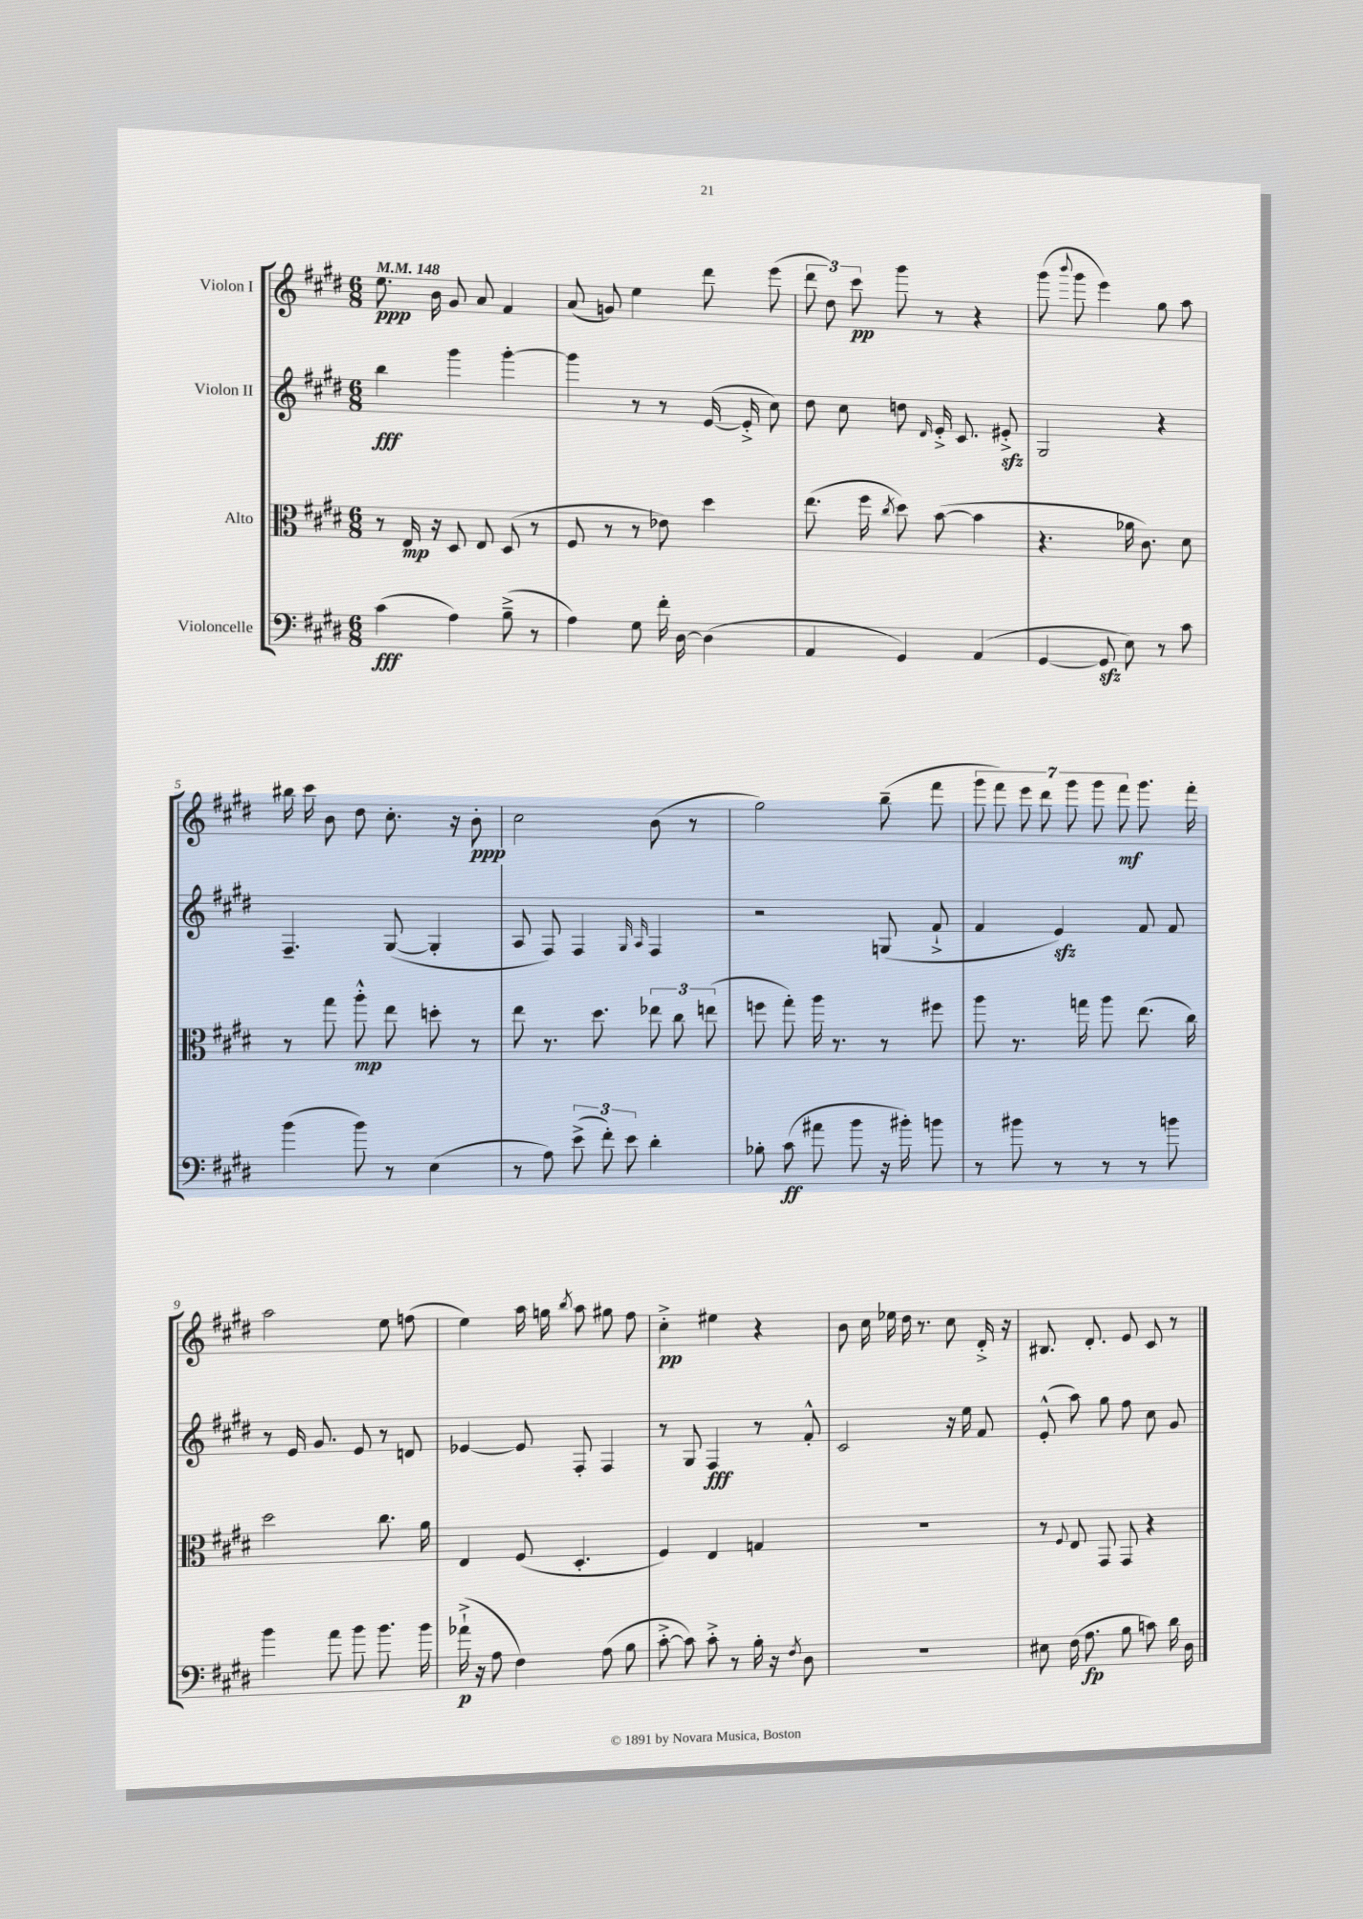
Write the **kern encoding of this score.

**kern	**dynam	**kern	**dynam	**kern	**dynam	**kern	**dynam
*part4	*part4	*part3	*part3	*part2	*part2	*part1	*part1
*staff4	*staff4	*staff3	*staff3	*staff2	*staff2	*staff1	*staff1
*I"Violoncelle	*	*I"Alto	*	*I"Violon II	*	*I"Violon I	*
*clefF4	*	*clefC3	*	*clefG2	*	*clefG2	*
*k[f#c#g#d#]	*	*k[f#c#g#d#]	*	*k[f#c#g#d#]	*	*k[f#c#g#d#]	*
*M6/8	*	*M6/8	*	*M6/8	*	*M6/8	*
*MM148	*	*MM148	*	*MM148	*	*MM148	*
=1	=1	=1	=1	=1	=1	=1	=1
(4c#\	fff	8r	.	4bb\	fff	8.ee\	ppp
.	.	16E/	mp	.	.	.	.
.	.	16r	.	.	.	16b\	.
4A\)	.	8D#/	.	4ggg#\	.	8g#/	.
.	.	8E/	.	.	.	8a/	.
(8B~^\	.	(8D#/	.	[4ggg#'\	.	4f#/	.
8r	.	8r	.	.	.	.	.
=2	=2	=2	=2	=2	=2	=2	=2
4A\)	.	8F#/	.	4ggg#\]	.	(8a/	.
.	.	8r	.	.	.	8gn/)	.
8G#\	.	8r	.	8r	.	4ee\	.
16f#'\	.	8e-X\)	.	8r	.	.	.
[16D#\	.	.	.	.	.	.	.
(4D#\]	.	4dd#\	.	([16e/	.	8ddd#\	.
.	.	.	.	16e'^/]	.	.	.
.	.	.	.	8cc#\)	.	(8eee\	.
=3	=3	=3	=3	=3	=3	=3	=3
4AA/	.	(8.ee\	.	8dd#\	.	12ddd#\	.
.	.	.	.	.	.	12dd#\)	.
.	.	.	.	8cc#\	.	.	.
.	.	.	.	.	.	12ccc#\	pp
.	.	16ff#\	.	.	.	.	.
.	.	8qcc#/	.	.	.	.	.
4GG#/)	.	8dd#\)	.	8ddn\	.	8ggg#\	.
.	.	.	.	16qqd#/	.	.	.
.	.	([8b\	.	16e'^/	.	8r	.
.	.	.	.	8.c#/	.	.	.
(4AA/	.	4b\]	.	.	.	4r	.
.	.	.	.	8e#Xzz'^/	.	.	.
=4	=4	=4	=4	=4	=4	=4	=4
[4GG#/	.	4.r	.	2G#/	.	(8ggg#\	.
.	.	.	.	.	.	8qqbbb/	.
.	.	.	.	.	.	8ggg#\	.
8GG#zz/]	.	.	.	.	.	4eee\)	.
8E\)	.	16a-X\	.	.	.	.	.
.	.	8.c#\)	.	.	.	.	.
8r	.	.	.	4r	.	8gg#\	.
8c#\	.	8d#\	.	.	.	8aa\	.
!!LO:LB:g=z
=5	=5	=5	=5	=5	=5	=5	=5
(4b\	.	8r	.	4.F#~/	.	16bb#X\	.
.	.	.	.	.	.	16ccc#\	.
.	.	8gg#\	.	.	.	8b\	.
8b\)	.	8aa'^^\	mp	.	.	8dd#\	.
8r	.	8ee\	.	([8G#/	.	8.cc#'\	.
(4E\	.	8ddn'\	.	4G#'/]	.	.	.
.	.	.	.	.	.	16r	.
.	.	8r	.	.	.	8b'\	ppp
=6	=6	=6	=6	=6	=6	=6	=6
8r	.	8ee\	.	8A/	.	2cc#\	.
8A\)	.	8.r	.	8F#/)	.	.	.
(12e^\	.	.	.	4F#/	.	.	.
.	.	8.dd#\	.	.	.	.	.
12f#'\)	.	.	.	.	.	.	.
12e\	.	.	.	.	.	.	.
.	.	.	.	16qqG#/	.	.	.
.	.	.	.	16qqA/	.	.	.
4d#'\	.	12ee-X\	.	4F#/	.	(8b\	.
.	.	12cc#\	.	.	.	.	.
.	.	.	.	.	.	8r	.
.	.	(12een\	.	.	.	.	.
=7	=7	=7	=7	=7	=7	=7	=7
8B-X'\	.	8ffn\	.	2r	.	2gg#\)	.
(8c#\	ff	8gg#'\)	.	.	.	.	.
8a#X\	.	16aa\	.	.	.	.	.
.	.	8.r	.	.	.	.	.
8b\	.	.	.	.	.	.	.
16r	.	8r	.	(8Gn/	.	(8bb~\	.
16b#X'\)	.	.	.	.	.	.	.
8bn\	.	8ff#X\	.	8f#`^/	.	8fff#\	.
=8	=8	=8	=8	=8	=8	=8	=8
8r	.	8aa\	.	4f#/	.	14ggg#\	.
.	.	.	.	.	.	14fff#\)	.
8b#X\	.	8.r	.	.	.	.	.
.	.	.	.	.	.	14eee\	.
.	.	.	.	.	.	14ddd#\	.
8r	.	.	.	4ezz/)	.	.	.
.	.	.	.	.	.	14ggg#\	.
.	.	16ggn\	.	.	.	.	.
.	.	.	.	.	.	14ggg#\	.
8r	.	8aa\	.	.	.	.	.
.	.	.	.	.	.	14fff#\	mf
8r	.	(8.ee\	.	8f#/	.	8.ggg#\	.
8bn\	.	.	.	8f#/	.	.	.
.	.	16cc#\)	.	.	.	16fff#'\	.
!!LO:LB:g=z
=9	=9	=9	=9	=9	=9	=9	=9
4b\	.	2dd#\	.	8r	.	2aa\	.
.	.	.	.	16e/	.	.	.
.	.	.	.	8.g#/	.	.	.
8a\	.	.	.	.	.	.	.
8b\	.	.	.	8e/	.	.	.
8.b\	.	8.cc#\	.	8r	.	8ee\	.
.	.	.	.	8dn/	.	(8ffn\	.
16b\	.	16a\	.	.	.	.	.
=10	=10	=10	=10	=10	=10	=10	=10
(16a-X`^\	p	4E/	.	[4e-X/	.	4ee\)	.
16r	.	.	.	.	.	.	.
8A\	.	.	.	.	.	.	.
4F#\)	.	(8F#/	.	8e-/]	.	16aa\	.
.	.	.	.	.	.	16ggn\	.
.	.	.	.	.	.	8qbb/	.
.	.	4.D#'/	.	8F#'/	.	8aa\	.
(8A\	.	.	.	4F#/	.	8gg#X\	.
8B\	.	.	.	.	.	8ff#\	.
=11	=11	=11	=11	=11	=11	=11	=11
[8c#'^\	.	4F#/)	.	8r	.	4cc#'^\	pp
8c#\])	.	.	.	8G#/	.	.	.
8c#'^\	.	4E/	.	4F#/	fff	4ee#X\	.
8r	.	.	.	.	.	.	.
16B'\	.	4Gn/	.	8r	.	4r	.
16r	.	.	.	.	.	.	.
8qF#/	.	.	.	.	.	.	.
8D#\	.	.	.	8f#'^^/	.	.	.
=12	=12	=12	=12	=12	=12	=12	=12
2.r	.	2.r	.	2c#/	.	8b\	.
.	.	.	.	.	.	16cc#\	.
.	.	.	.	.	.	16ee-X\	.
.	.	.	.	.	.	16dd#\	.
.	.	.	.	.	.	8.r	.
.	.	.	.	16r	.	8cc#\	.
.	.	.	.	16ee\	.	.	.
.	.	.	.	8f#/	.	16d#'^/	.
.	.	.	.	.	.	16r	.
=13	=13	=13	=13	=13	=13	=13	=13
8E#X\	.	8r	.	(8e'^^/	.	8.B#X/	.
.	.	8qqF#/	.	.	.	.	.
(16F#\	.	8E/	.	8aa\)	.	.	.
8.A\	fp	.	.	.	.	8.d#'/	.
.	.	8GG#/	.	8gg#\	.	.	.
8B\	.	8GG#/	.	8ff#\	.	8e/	.
8cn\)	.	4r	.	8cc#\	.	8c#/	.
16d#\	.	.	.	8g#/	.	8r	.
16D#\	.	.	.	.	.	.	.
==	==	==	==	==	==	==	==
*-	*-	*-	*-	*-	*-	*-	*-
